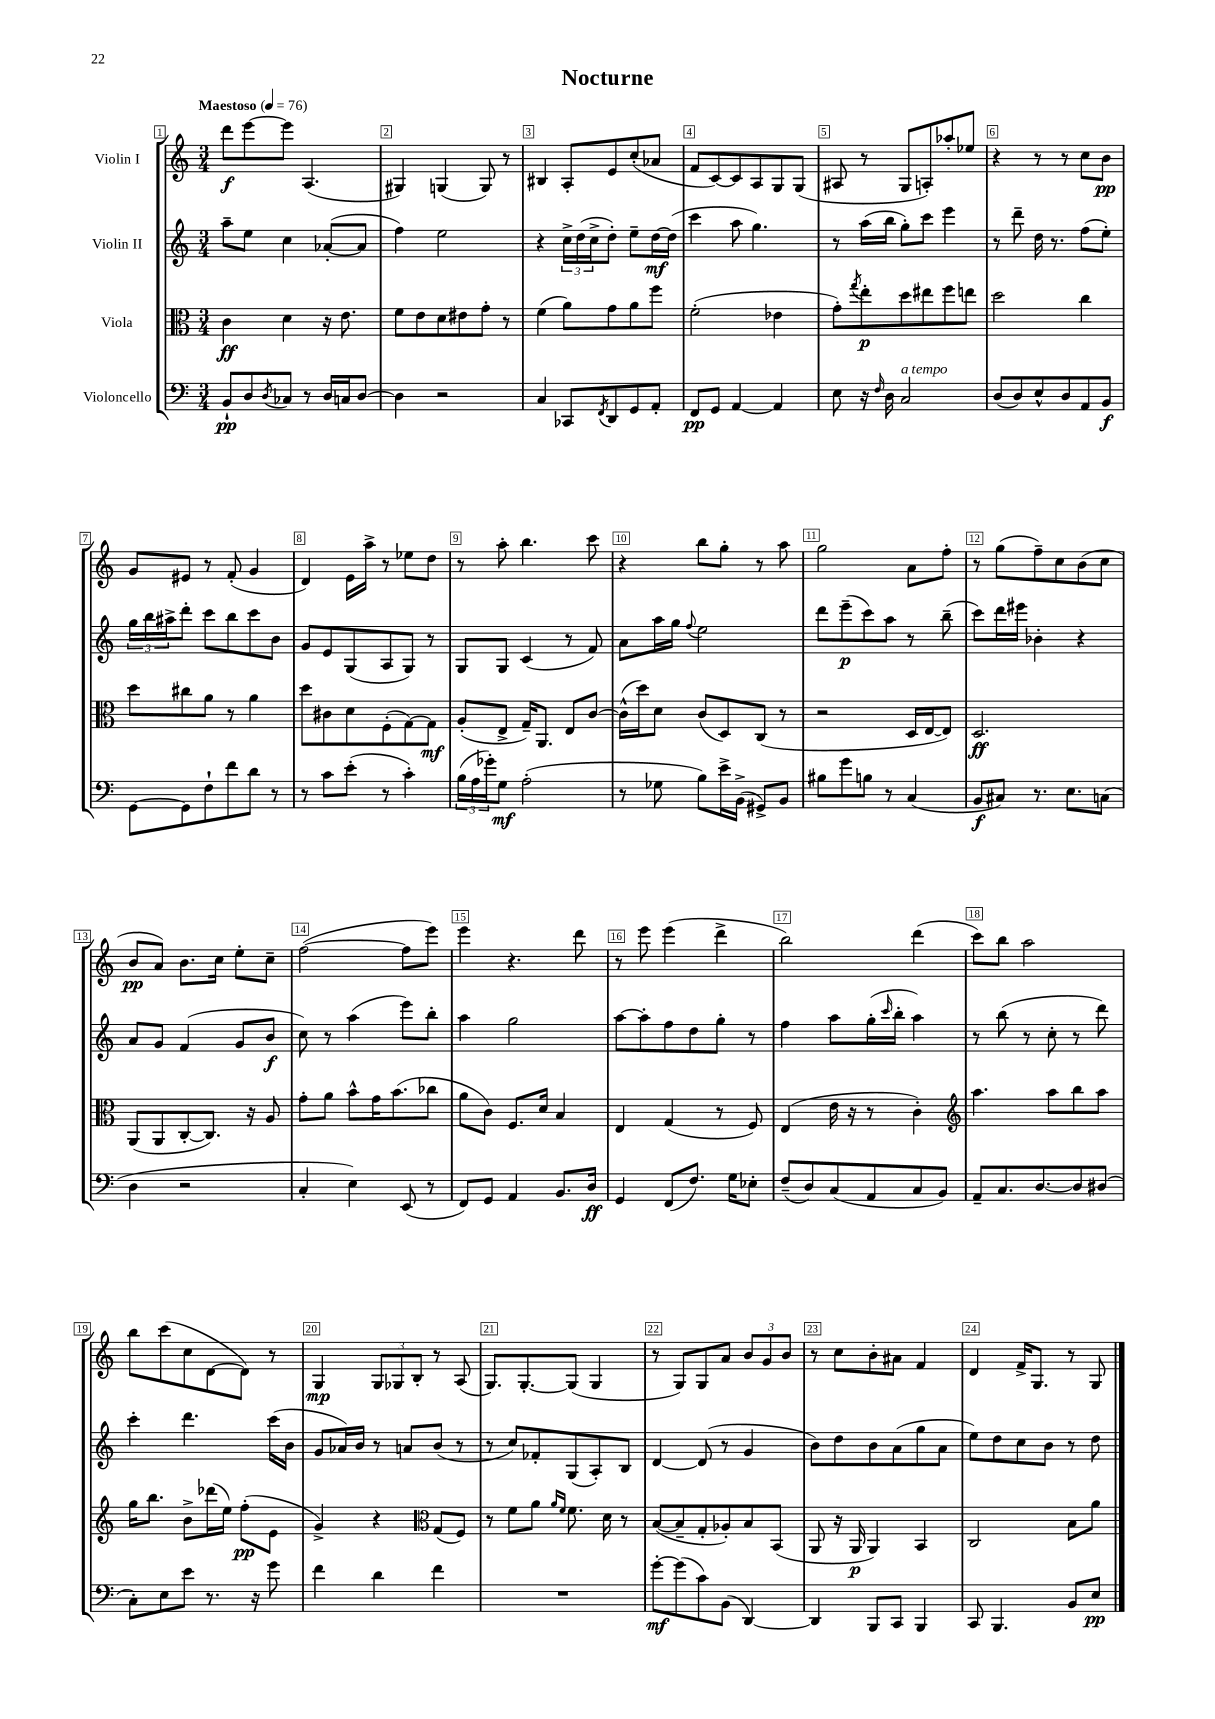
\header { title = "Nocturne" }
<<
\new StaffGroup <<
\new Staff = "s0" \with { instrumentName = "Violin I" } {
    \clef treble \key c \major \numericTimeSignature \time 3/4 \tempo "Maestoso" 4 = 76
    d'''8\f e'''8~ e'''8 a4.( |
    gis4) g4( g8) r8 |
    bis4 a8-. e'8 c''8-.( aes'8 |
    f'8 c'8~) c'8 a8 g8 g8( |
    ais8 r8 g8 a8-.) aes''8-. ees''8 |
    r4 r8 r8 c''8 b'8\pp |
    g'8 eis'8 r8 f'8-.( g'4 |
    d'4) e'16 a''16-> r8 ees''8 d''8 |
    r8 a''8-. b''4. c'''8 |
    r4 b''8 g''8-. r8 a''8 |
    g''2 a'8 f''8-. |
    r8 g''8( f''8--) c''8 b'8( c''8 |
    b'8\pp a'8) b'8. c''16 e''8-. c''8-- |
    f''2~( f''8 e'''8) |
    e'''4 r4. d'''8 |
    r8 e'''8 e'''4( d'''4-> |
    b''2) d'''4( |
    c'''8) b''8 a''2 |
    b''8 c'''8( c''8 d'8~ d'8) r8 |
    g4\mp \tuplet 3/2 { g8 ges8 b8-. } r8 a8( |
    g8.) g8.~-. g8( g4 |
    r8 g8) g8 a'8 \tuplet 3/2 { b'8 g'8 b'8 } |
    r8 c''8 b'8-. ais'8 f'4 |
    d'4 f'16-> g8. r8 g8 \bar "|." |
}
\new Staff = "s1" \with { instrumentName = "Violin II" } {
    \clef treble \key c \major \numericTimeSignature \time 3/4
    a''8-- e''8 c''4 aes'8~-.( aes'8 |
    f''4) e''2 |
    r4 \tuplet 3/2 { c''16-> d''16( c''16-> } d''8-.) e''8-- d''16~\mf d''16( |
    c'''4 a''8 g''4.) |
    r8 a''16( b''16 g''8-.) c'''8 e'''4 |
    r8 d'''8-- d''16 r8. f''8( e''8-.) |
    \tuplet 3/2 { g''16 b''16 ais''16-> } d'''8-. c'''8 b''8 c'''8 b'8 |
    g'8 e'8 g8( a8 g8) r8 |
    g8 g8 c'4( r8 f'8) |
    a'8 a''16 g''16 \appoggiatura { f''8 } e''2 |
    d'''8 e'''8--\p( c'''8) a''8 r8 b''8--( |
    c'''8) d'''16 eis'''16 bes'4-. r4 |
    a'8 g'8 f'4( g'8 b'8\f |
    c''8) r8 a''4( e'''8) b''8-. |
    a''4 g''2 |
    a''8~ a''8-. f''8 d''8 g''8-. r8 |
    f''4 a''8 g''16-.( \grace { c'''16 } b''16-. a''4) |
    r8 b''8( r8 c''8-. r8 d'''8) |
    c'''4-. d'''4. c'''16( b'16 |
    g'8 aes'16) b'16 r8 a'8 b'8( r8 |
    r8 c''8) fes'8-. g8( a8-.) b8 |
    d'4~ d'8( r8 g'4 |
    b'8) d''8 b'8 a'8( g''8 a'8 |
    e''8) d''8 c''8 b'8 r8 d''8 \bar "|." |
}
\new Staff = "s2" \with { instrumentName = "Viola" } {
    \clef alto \key c \major \numericTimeSignature \time 3/4
    c'4\ff d'4 r16 e'8. |
    f'8 e'8 d'8 eis'8 g'8-. r8 |
    f'4( a'8) g'8 a'8 f''8 |
    f'2-.( ees'4 |
    g'8-.) \acciaccatura { g''8 } e''8-.\p d''8 eis''8 f''8 e''8 |
    d''2 c''4 |
    d''8 cis''8 a'8 r8 a'4 |
    d''8 cis'8 d'8 f8-.( g8~) g8\mf |
    a8-.( e8-> g16--) a,8. e8 c'8~ |
    c'16-^( d''16) d'8 c'8( d8) c8( r8 |
    r2 d16 e16~ e8) |
    d2.\ff |
    a,8( a,8 c8~-. c8.) r16 a8 |
    g'8-. a'8 b'8-^ g'16 b'8.( ces''8 |
    a'8 c'8) f8. d'16 b4 |
    e4 g4( r8 f8) |
    e4( e'16 r16 r8 c'4-.) |
    \clef treble a''4. a''8 b''8 a''8 |
    g''16 b''8. b'8-> des'''16( e''16) f''8-.\pp( e'8 |
    g'4->) r4 \clef alto g8( f8) |
    r8 f'8 a'8 \grace { a'16 f'16 } f'8. d'16 r8 |
    b8~( b8-- g8-. aes8-.) b8 b,8( |
    a,8 r16 a,16\p a,4) b,4 |
    c2 b8 a'8 \bar "|." |
}
\new Staff = "s3" \with { instrumentName = "Violoncello" } {
    \clef bass \key c \major \numericTimeSignature \time 3/4
    b,8-!\pp d8 \acciaccatura { d8 } ces8 r8 d16 c16 d8~ |
    d4 r2 |
    c4 ces,8 \acciaccatura { f,8 } d,8 g,8 a,8-. |
    f,8\pp g,8 a,4~ a,4 |
    e8 r16 \grace { f16 } d16 c2^\markup { \italic "a tempo" } |
    d8( d8) e8-^ d8 a,8 b,8\f |
    g,8~ g,8 f8-! f'8 d'8 r8 |
    r8 c'8 e'8-.( r8 c'4-.) |
    \tuplet 3/2 { b16( a16 ges'16-.) } g8\mf a2-.( |
    r8 ges8 b8) e'16-> b,16->( gis,8->) b,8 |
    bis8 g'8 b8 r8 c4( |
    b,8\f cis8) r8. e8. c8( |
    d4 r2 |
    c4-. e4) e,8( r8 |
    f,8) g,8 a,4 b,8. d16\ff |
    g,4 f,8( f8.) g16 ees8-. |
    f8--( d8) c8( a,8 c8 b,8) |
    a,8-- c8. d8.~ d8 dis8( |
    c8-.) e8 e'8 r8. r16 g'8 |
    f'4 d'4 f'4 |
    R2. |
    g'8~-.\mf g'8( c'8) b,8( d,4~) |
    d,4 b,,8 c,8 b,,4 |
    c,8 b,,4. b,8 e8\pp \bar "|." |
}
>>
>>
\layout { \context { \Score \override BarNumber.break-visibility = ##(#f #t #t) barNumberVisibility = #all-bar-numbers-visible \override BarNumber.stencil = #(make-stencil-boxer 0.1 0.3 ly:text-interface::print) } }
